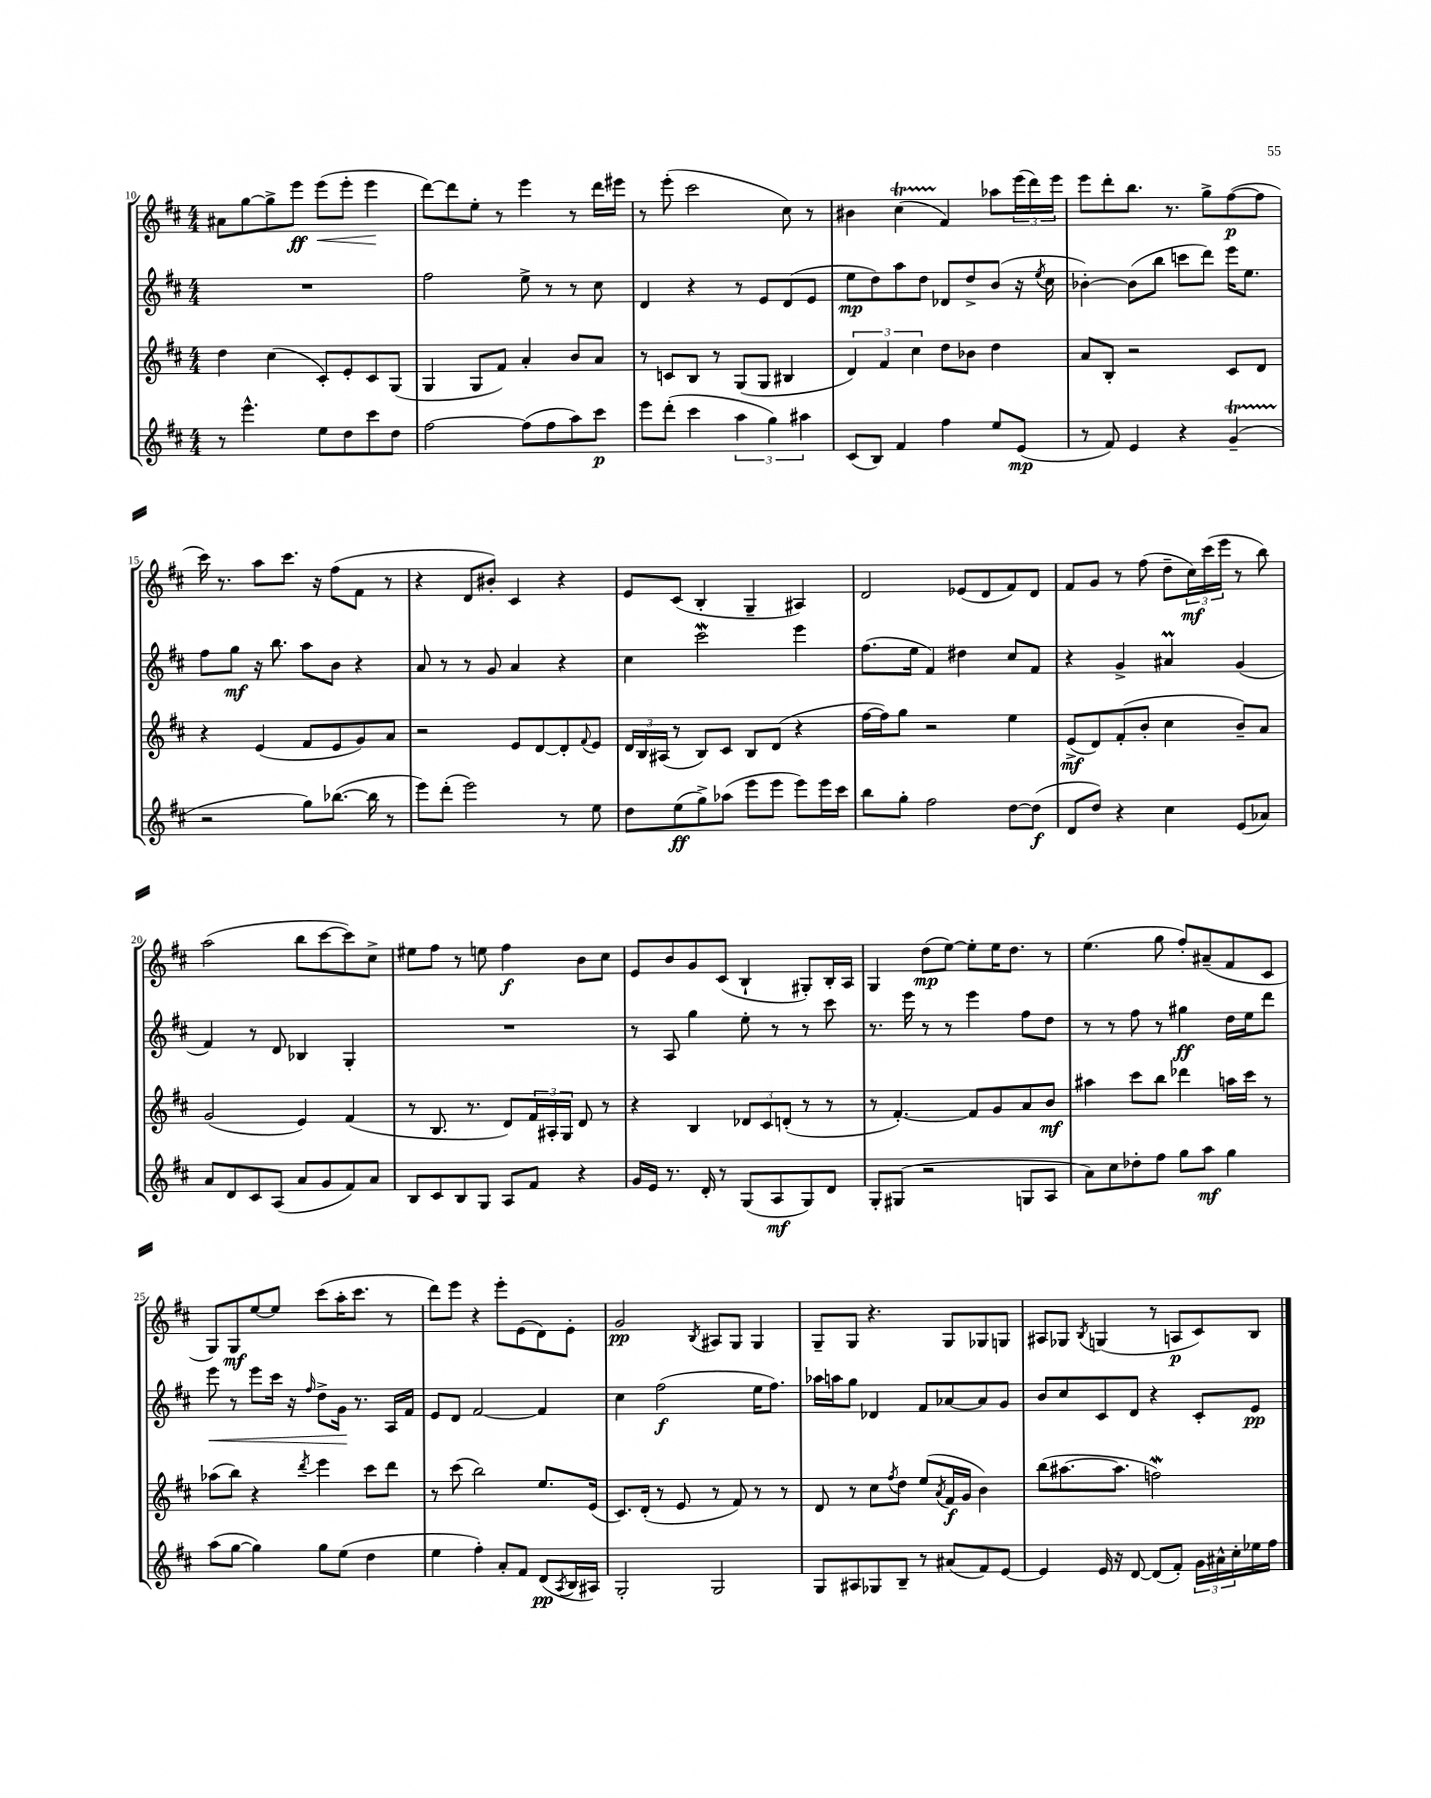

**kern	**dynam	**kern	**dynam	**kern	**dynam	**kern	**dynam
*part4	*part4	*part3	*part3	*part2	*part2	*part1	*part1
*staff4	*staff4	*staff3	*staff3	*staff2	*staff2	*staff1	*staff1
*clefG2	*	*clefG2	*	*clefG2	*	*clefG2	*
*k[f#c#]	*	*k[f#c#]	*	*k[f#c#]	*	*k[f#c#]	*
*M4/4	*	*M4/4	*	*M4/4	*	*M4/4	*
=10	=10	=10	=10	=10	=10	=10	=10
8r	.	4dd\	.	1r	.	8a#X\L	.
4.eee^^\	.	.	.	.	.	[8gg\	.
.	.	(4cc#\	.	.	.	8gg^\]	.
.	.	.	.	.	.	8eee\J	ff
!	!	!	!	!	!	!	!LO:HP:b
8ee\L	.	8c#'/L)	.	.	.	(8eee\L	<
8dd\	.	8e'/	.	.	.	8eee'\J	.
8ccc#\	.	8c#/	.	.	.	4eee\	.
8dd\J	.	(8G/J	.	.	.	.	.
.	.	.	.	.	.	.	[
=11	=11	=11	=11	=11	=11	=11	=11
[2ff#\	.	4G/	.	2ff#\	.	[8ddd\L)	.
.	.	.	.	.	.	8ddd\]	.
.	.	8G/L	.	.	.	8ee'\J	.
.	.	8f#/J)	.	.	.	8r	.
(8ff#\L]	.	4a'/	.	8ee^\	.	4eee\	.
8ff#\	.	.	.	8r	.	.	.
8aa\)	.	8b/L	.	8r	.	8r	.
8ccc#\J	p	8a/J	.	8cc#\	.	16ddd\LL	.
.	.	.	.	.	.	16eee#X\JJ	.
=12	=12	=12	=12	=12	=12	=12	=12
8eee\L	.	8r	.	4d/	.	8r	.
(8ddd'\J	.	8cn/L	.	.	.	(8eee'\	.
4ccc#\	.	8B/J	.	4r	.	2ccc#\	.
.	.	8r	.	.	.	.	.
6aa\	.	(8G/L	.	8r	.	.	.
.	.	8G/J	.	8e/L	.	.	.
6gg\)	.	.	.	.	.	.	.
.	.	4B#X/	.	(8d/	.	8cc#\)	.
6aa#X\	.	.	.	.	.	.	.
.	.	.	.	8e/J	.	8r	.
=13	=13	=13	=13	=13	=13	=13	=13
(8c#/L	.	6d/)	.	8ee\L	mp	4b#X\	.
8B/J)	.	.	.	8dd\)	.	.	.
.	.	6f#/	.	.	.	.	.
4f#/	.	.	.	8aa\	.	(4cc#t\	.
.	.	6cc#\	.	.	.	.	.
.	.	.	.	8dd\J	.	.	.
4ff#\	.	8dd\L	.	8d-X/L	.	4f#/)	.
.	.	8b-X\J	.	8dd^/	.	.	.
8ee/L	.	4dd\	.	(8b/J	.	8aa-X\L	.
(8e/J	mp	.	.	16r	.	(24eee\L	.
.	.	.	.	.	.	24ddd\)	.
.	.	.	.	8qee/	.	.	.
.	.	.	.	16cc#\	.	.	.
.	.	.	.	.	.	24eee\JJ	.
=14	=14	=14	=14	=14	=14	=14	=14
8r	.	8a/L	.	[4b-X'\)	.	8eee\L	.
8f#/)	.	8B'/J	.	.	.	8ddd'\	.
4e/	.	2r	.	(8b-\L]	.	8.bb\J	.
.	.	.	.	8bb\J	.	.	.
.	.	.	.	.	.	8.r	.
4r	.	.	.	8cccn\L	.	.	.
.	.	.	.	8ddd\J)	.	8gg^\L	.
(4gT~/	.	8c#/L	.	16eee\KL	.	([8ff#\	p
.	.	.	.	8.ee\J	.	.	.
.	.	8d/J	.	.	.	8ff#\J]	.
!!LO:LB:g=z
=15	=15	=15	=15	=15	=15	=15	=15
2r	.	4r	.	8ff#\L	.	16ccc#\)	.
.	.	.	.	.	.	8.r	.
.	.	.	.	8gg\J	mf	.	.
.	.	(4e/	.	16r	.	8aa\L	.
.	.	.	.	8.bb\	.	.	.
.	.	.	.	.	.	8.ccc#\J	.
8gg\L)	.	8f#/L	.	8aa\L	.	.	.
.	.	.	.	.	.	16r	.
([8.bb-X\J	.	8e/	.	8b\J	.	(8ff#\L	.
.	.	8g/)	.	4r	.	8f#\J	.
16bb-\]	.	.	.	.	.	.	.
8r	.	8a/J	.	.	.	8r	.
=16	=16	=16	=16	=16	=16	=16	=16
8eee\L)	.	2r	.	8a/	.	4r	.
(8ddd'\J	.	.	.	8r	.	.	.
2eee\)	.	.	.	8r	.	8d/L	.
.	.	.	.	8g/	.	8b#X'/J)	.
.	.	8e/L	.	4a/	.	4c#/	.
.	.	[8d/	.	.	.	.	.
8r	.	8d'/]	.	4r	.	4r	.
.	.	8qqf#/	.	.	.	.	.
8ee\	.	8e/J	.	.	.	.	.
=17	=17	=17	=17	=17	=17	=17	=17
8dd\L	.	24d/LL	.	4cc#\	.	8e/L	.
.	.	24B/	.	.	.	.	.
.	.	(24A#X/JJ	.	.	.	.	.
(8ee\	ff	8r	.	.	.	(8c#/J	.
8gg^\)	.	8B/L)	.	2ccc#W\	.	4B'/	.
(8aa-X\J	.	8c#/J	.	.	.	.	.
8eee\L	.	8B/L	.	.	.	4G~/	.
8eee\J	.	(8d/J	.	.	.	.	.
8eee\L)	.	4r	.	4eee\	.	4A#X/)	.
16eee\L	.	.	.	.	.	.	.
16ccc#\JJ	.	.	.	.	.	.	.
=18	=18	=18	=18	=18	=18	=18	=18
8bb\L	.	[16ff#\LL	.	(8.ff#\L	.	2d/	.
.	.	16ff#\J])	.	.	.	.	.
8gg'\J	.	8gg\J	.	.	.	.	.
.	.	.	.	16ee\Jk	.	.	.
2ff#\	.	2r	.	4f#/)	.	.	.
.	.	.	.	4dd#X\	.	(8e-X/L	.
.	.	.	.	.	.	8d/	.
[8dd\L	.	4ee\	.	8cc#/L	.	8f#/)	.
(8dd\J]	f	.	.	8f#/J	.	8d/J	.
=19	=19	=19	=19	=19	=19	=19	=19
8d/L	.	(8e^/L	mf	4r	.	8f#/L	.
8dd/J)	.	8d/)	.	.	.	8g/J	.
4r	.	(8f#'/	.	4g^/	.	8r	.
.	.	8b'/J	.	.	.	(8ff#\	.
4cc#\	.	4cc#\	.	4a#Xm/	.	8dd~\L	.
.	.	.	.	.	.	24cc#\L)	mf
.	.	.	.	.	.	(24ccc#\	.
.	.	.	.	.	.	24eee\JJ	.
(8e/L	.	8b~/L)	.	(4g/	.	8r	.
8a-X/J)	.	8a/J	.	.	.	8bb\)	.
!!LO:LB:g=z
=20	=20	=20	=20	=20	=20	=20	=20
8a/L	.	(2g/	.	4f#/)	.	(2aa\	.
8d/	.	.	.	.	.	.	.
8c#/	.	.	.	8r	.	.	.
(8A/J	.	.	.	8d/	.	.	.
8a/L	.	4e/)	.	4B-X/	.	8bb\L	.
8g/	.	.	.	.	.	[8ccc#\	.
8f#/)	.	(4f#/	.	4G'/	.	8ccc#\])	.
8a/J	.	.	.	.	.	8cc#^\J	.
=21	=21	=21	=21	=21	=21	=21	=21
8B/L	.	8r	.	1r	.	8ee#X\L	.
8c#/	.	8.B/	.	.	.	8ff#\J	.
8B/	.	.	.	.	.	8r	.
.	.	8.r	.	.	.	.	.
8G/J	.	.	.	.	.	8een\	.
8A/L	.	8d/L)	.	.	.	4ff#\	f
8f#/J	.	24f#/L	.	.	.	.	.
.	.	24A#X'/	.	.	.	.	.
.	.	24G/JJ	.	.	.	.	.
4r	.	8d/	.	.	.	8b\L	.
.	.	8r	.	.	.	8cc#\J	.
=22	=22	=22	=22	=22	=22	=22	=22
16g/LL	.	4r	.	8r	.	8e/L	.
16e/JJ	.	.	.	.	.	.	.
8.r	.	.	.	8A/	.	8b/	.
.	.	4B/	.	4gg\	.	8g/	.
16d'/	.	.	.	.	.	.	.
8r	.	.	.	.	.	(8c#/J	.
(8G/L	.	12d-X/L	.	8ee'\	.	4B`/	.
.	.	12c#/	.	.	.	.	.
8A/	mf	.	.	8r	.	.	.
.	.	(12dn'/J	.	.	.	.	.
8G/)	.	8r	.	8r	.	8G#X'/L)	.
8d/J	.	8r	.	8ccc#\	.	16B'/L	.
.	.	.	.	.	.	16A/JJ	.
=23	=23	=23	=23	=23	=23	=23	=23
8G'/L	.	8r	.	8.r	.	4G/	.
(8G#X/J	.	[4.f#'/)	.	.	.	.	.
.	.	.	.	16eee\	.	.	.
2r	.	.	.	8r	.	(8dd\L	mp
.	.	.	.	8r	.	[8ee\J)	.
.	.	8f#/L]	.	4eee\	.	8ee'\L]	.
.	.	8g/	.	.	.	16ee\K	.
.	.	.	.	.	.	8.dd\J	.
8Gn/L	.	8a/	.	8ff#\L	.	.	.
8A/J	.	8b/J	mf	8dd\J	.	8r	.
=24	=24	=24	=24	=24	=24	=24	=24
8a\L)	.	4aa#X\	.	8r	.	(4.ee\	.
8cc#\	.	.	.	8r	.	.	.
8dd-X'\	.	8ccc#\L	.	8ff#\	.	.	.
8ff#\J	.	8bb\J	.	8r	.	8gg\	.
8gg\L	.	4ddd-X\	.	4gg#X\	ff	8ff#'/L)	.
8aa\J	mf	.	.	.	.	(8a#X~/	.
4gg\	.	16aan\LL	.	16dd\LL	.	8f#/	.
.	.	16ccc#\JJ	.	16ee\J	.	.	.
.	.	8r	.	8ddd\J	.	8c#/J	.
!!LO:LB:g=z
=25	=25	=25	=25	=25	=25	=25	=25
!	!	!	!	!	!LO:HP:b	!	!
(8aa\L	.	(8aa-X\L	.	8eee\	<	8G/L)	.
[8gg\J	.	8bb\J)	.	8r	.	8G/	mf
4gg\])	.	4r	.	8eee\L	.	[8ee/	.
.	.	.	.	16ccc#\Jk	.	8ee/J]	.
.	.	.	.	16r	.	.	.
.	.	8qddd/	.	16qqff#/	.	.	.
8gg\L	.	4eee\	.	8dd^\L	.	(8ccc#\L	.
(8ee\J	.	.	.	16g\Jk	.	16aa'\K	.
.	.	.	.	8.r	[	8.ccc#\J	.
4dd\	.	8ccc#\L	.	.	.	.	.
.	.	8ddd\J	.	16A/LL	.	8r	.
.	.	.	.	16f#/JJ	.	.	.
=26	=26	=26	=26	=26	=26	=26	=26
4ee\	.	8r	.	8e/L	.	8ddd\L)	.
.	.	(8ccc#\	.	8d/J	.	8eee\J	.
4ff#'\)	.	2bb\)	.	[2f#/	.	4r	.
8a'/L	.	.	.	.	.	8eee'\L	.
8f#/J	.	.	.	.	.	(8e\	.
(8d/L	pp	8.ee/L	.	4f#/]	.	8d\)	.
8qA/	.	.	.	.	.	.	.
16B/L	.	.	.	.	.	8e'\J	.
16A#X/JJ)	.	(16e/Jk	.	.	.	.	.
=27	=27	=27	=27	=27	=27	=27	=27
2G'/	.	8.c#/L)	.	4cc#\	.	2g/	pp
.	.	(16d'/Jk	.	.	.	.	.
.	.	8r	.	(2ff#\	f	.	.
.	.	8e/	.	.	.	.	.
.	.	.	.	.	.	8qB/	.
2G/	.	8r	.	.	.	8A#X/L	.
.	.	8f#/)	.	.	.	8G/J	.
.	.	8r	.	16ee\KL	.	4G/	.
.	.	.	.	8.ff#\J)	.	.	.
.	.	8r	.	.	.	.	.
=28	=28	=28	=28	=28	=28	=28	=28
8G/L	.	8d/	.	16aa-X\LL	.	8G~/L	.
.	.	.	.	16aan\J	.	.	.
8A#X/	.	8r	.	8gg\J	.	8G/J	.
8G-X/	.	8cc#\L	.	4d-X/	.	4.r	.
.	.	8qff#/	.	.	.	.	.
8B~/J	.	8dd\J	.	.	.	.	.
8r	.	(8ee/L	.	8f#/L	.	.	.
.	.	8qa/	.	.	.	.	.
(8a#X/L	.	16f#/L	f	[8a-X/	.	8G/L	.
.	.	16g/JJ	.	.	.	.	.
8f#/)	.	4b\)	.	8a-/]	.	8G-X/	.
[8e/J	.	.	.	8g/J	.	8Gn/J	.
=29	=29	=29	=29	=29	=29	=29	=29
4e/]	.	(8bb\L	.	8b/L	.	8A#X/L	.
.	.	[8.aa#X\	.	8cc#/	.	8G-X/J	.
.	.	.	.	.	.	8qB/	.
16e/	.	.	.	8c#/	.	(4Gn/	.
16r	.	8.aa#\J]	.	.	.	.	.
[8d/	.	.	.	8d/J	.	.	.
(8d/L]	.	2ffnw\)	.	4r	.	8r	.
8f#'/J)	.	.	.	.	.	8An/L	p
24g\LL	.	.	.	8c#'/L	.	8c#/)	.
24a#X^^\	.	.	.	.	.	.	.
24cc#'\	.	.	.	.	.	.	.
16ee-X\	.	.	.	8e/J	pp	8B/J	.
16ff#\JJ	.	.	.	.	.	.	.
==	==	==	==	==	==	==	==
*-	*-	*-	*-	*-	*-	*-	*-
